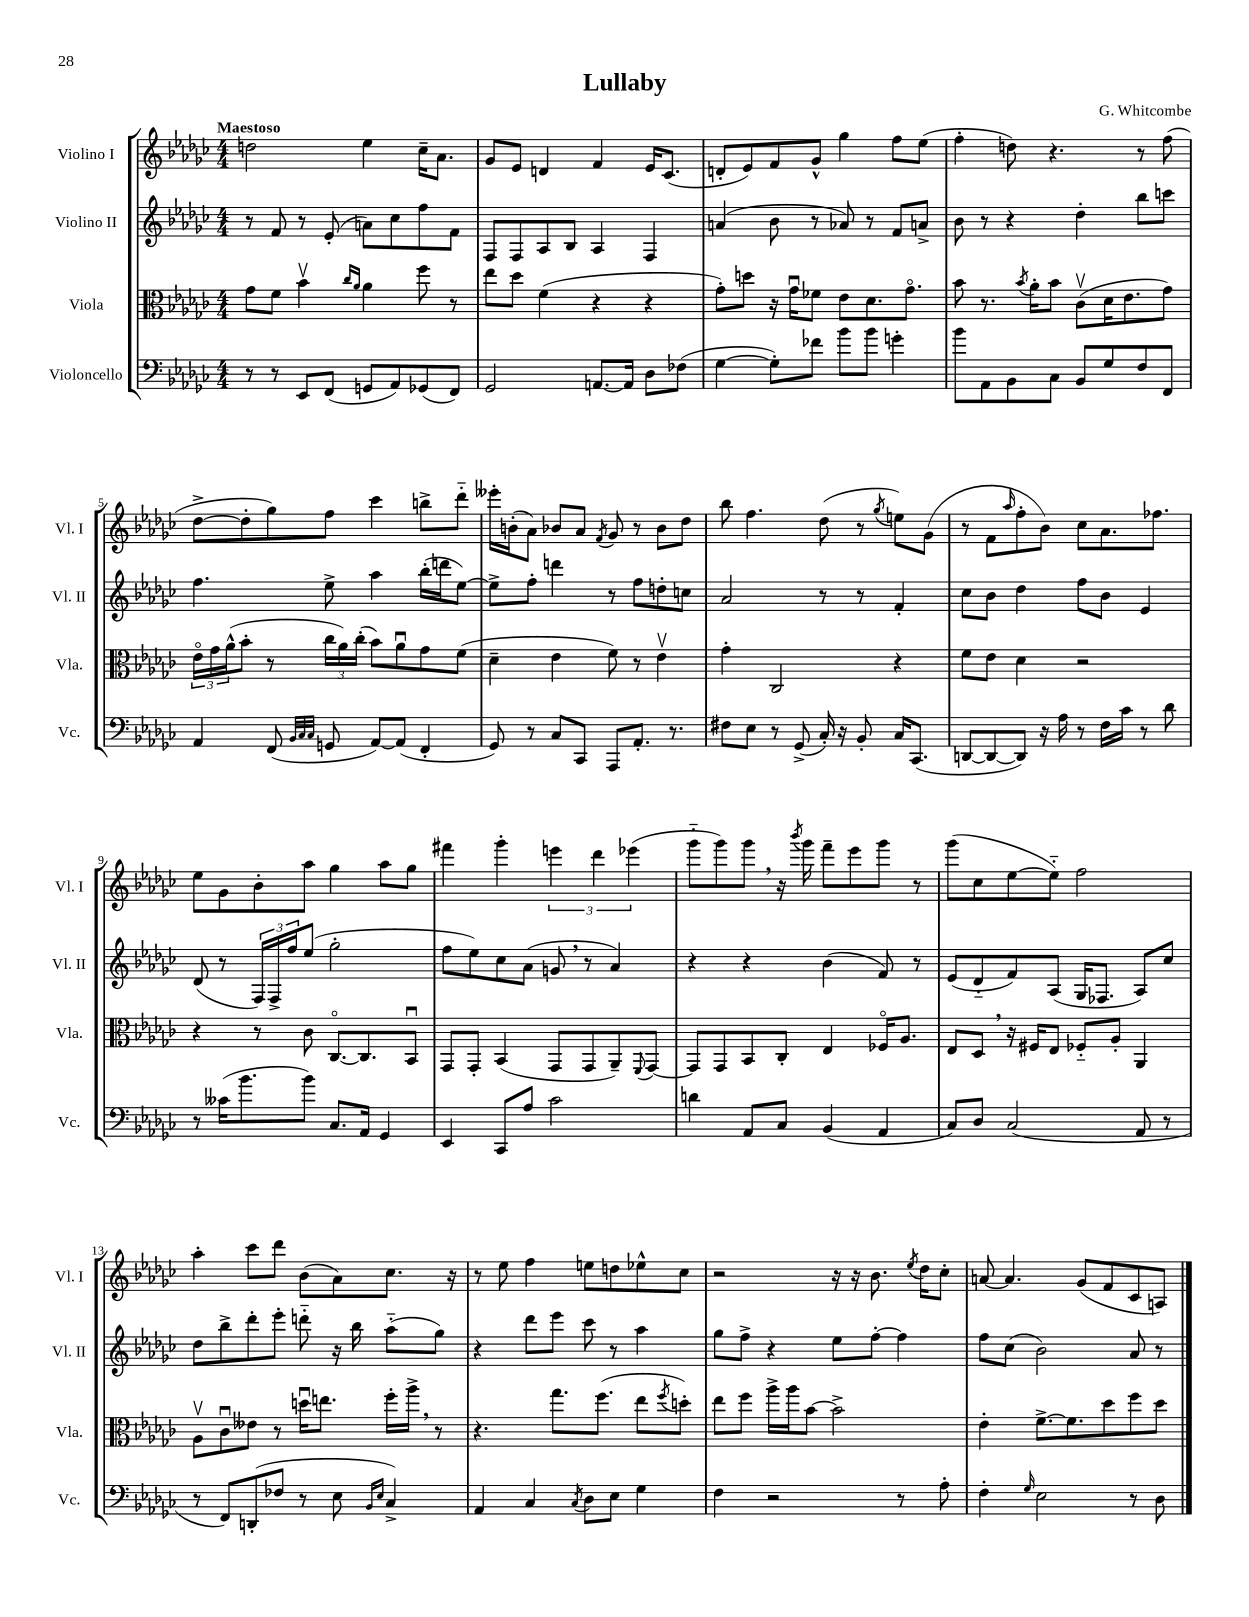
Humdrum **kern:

**kern	**kern	**kern	**kern
*part4	*part3	*part2	*part1
*staff4	*staff3	*staff2	*staff1
*I"Violoncello	*I"Viola	*I"Violino II	*I"Violino I
*I'Vc.	*I'Vla.	*I'Vl. II	*I'Vl. I
*clefF4	*clefC3	*clefG2	*clefG2
*k[b-e-a-d-g-c-]	*k[b-e-a-d-g-c-]	*k[b-e-a-d-g-c-]	*k[b-e-a-d-g-c-]
*M4/4	*M4/4	*M4/4	*M4/4
=1	=1	=1	=1
!	!	!	!LO:TX:a:B:t=Maestoso
8r	8g-\L	8r	2ddn\
8r	8f\J	8f/	.
8EE-/L	4b-v\	8r	.
(8FF/J	.	(8e-'/	.
.	16qqcc-/LL	.	.
.	16qqa-/JJ	.	.
8GGn/L	4a-\	8an\L)	4ee-\
8AA-/)	.	8cc-\	.
(8GG-X/	8ff\	8ff\	16cc-~\KL
.	.	.	8.a-\J
8FF/J)	8r	8f\J	.
=2	=2	=2	=2
2GG-/	8ee-\L	8F/L	8g-/L
.	8dd-\J	8F/	8e-/J
.	(4f\	8A-/	4dn/
.	.	8B-/J	.
[8.AAn/L	4r	4A-/	4f/
16AA/Jk]	.	.	.
8D-\L	4r	4F/	16e-/KL
.	.	.	(8.c-/J
(8F-X\J	.	.	.
=3	=3	=3	=3
[4G-\	8g-'\L)	(4an/	8dn'/L
.	8ddn\J	.	8e-/)
8G-'\L])	16r	8b-\	8f/
.	16g-u\KL	.	.
8f-X\J	8f-X\J	8r	8g-^^/J
8b-\L	8e-\L	8a-X/)	4gg-\
8b-\J	8.d-\	8r	.
4gn'\	.	8f/L	8ff\L
.	8.g-\J	.	.
.	.	8an^/J	(8ee-\J
=4	=4	=4	=4
8b-\L	8b-\	8b-\	4ff'\
8AA-\	8.r	8r	.
8BB-\	.	4r	8ddn\)
.	8qb-/	.	.
.	16a-'\KL	.	.
8C-\J	8b-\J	.	4.r
8BB-/L	(8c-v\L	4dd-'\	.
8G-/	16d-\K	.	.
.	8.e-\	.	.
8F/	.	8bb-\L	8r
8FF/J	8g-\J)	8cccn\J	(8ff\
!!LO:LB:g=z
=5	=5	=5	=5
4AA-/	24e-\LL	4.ff\	[8dd-^\L
.	24g-\	.	.
.	(24a-^^\J	.	.
.	8b-'\J	.	8dd-'\]
(8FF/	8r	.	8gg-\)
32qqBB-/LLL	.	.	.
32qqC-/	.	.	.
32qqC-/JJJ	.	.	.
8GGn/	24cc-\LL	8ee-^\	8ff\J
.	24a-\)	.	.
.	(24cc-'\JJ	.	.
[8AA-/L)	8b-\L)	4aa-\	4ccc-\
(8AA-/J]	8a-u\	.	.
4FF'/	8g-\	(16bb-'\LL	8bbn^\L
.	.	16dddn\J	.
.	(8f\J	[8ee-\J)	8ddd-\J
=6	=6	=6	=6
8GG-/)	4d-~\	8ee-^\L]	16eee--X'\LL
.	.	.	(16bn'\J
8r	.	8ff'\J	8a-\J)
8C-/L	4e-\	4dddn\	8b-X/L
8CC-/J	.	.	8a-/J
.	.	.	8qf/
8AAA-/L	8f\)	8r	8g-/
8.AA-'/J	8r	8ff\L	8r
.	4e-v\	8ddn'\	8b-\L
8.r	.	.	.
.	.	8ccn\J	8dd-\J
=7	=7	=7	=7
8F#X\L	4g-'\	2a-/	8bb-\
8E-\J	.	.	4.ff\
8r	2C-/	.	.
(8GG-^/	.	.	.
16C-'/)	.	8r	(8dd-\
16r	.	.	.
8BB-'/	.	8r	8r
.	.	.	8qgg-/
16C-/KL	4r	4f'/	8een\L)
(8.CC-/J	.	.	.
.	.	.	(8g-\J
=8	=8	=8	=8
[8DDn/L	8f\L	8cc-\L	8r
8DD/_	8e-\J	8b-\J	8f\L
.	.	.	16qqaa-/
8DD/J])	4d-\	4dd-\	8ff'\
16r	.	.	8b-\J)
16A-\	.	.	.
8r	2r	8ff\L	8cc-\L
16F\LL	.	8b-\J	8.a-\
16c-\JJ	.	.	.
8r	.	4e-/	.
.	.	.	8.ff-X\J
8d-\	.	.	.
!!LO:LB:g=z
=9	=9	=9	=9
8r	4r	(8d-/	8ee-\L
(16c--X\KL	.	8r	8g-\
8.b-\	.	.	.
.	8r	24F/LL)	8b-'\
.	.	24F^/	.
.	.	24ff/J	.
8b-\J)	8c-\	(8ee-/J	8aa-\J
8.C-/L	[8.C-/L	2gg-'\	4gg-\
16AA-/Jk	8.C-/]	.	.
4GG-/	.	.	8aa-\L
.	8BB-u/J	.	8gg-\J
=10	=10	=10	=10
4EE-/	8GG-/L	8ff\L	4fff#X\
.	8GG-'/J	8ee-\)	.
8CC-/L	(4BB-/	8cc-\	4ggg-'\
8A-/J	.	(8a-\J	.
2c-\	8GG-/L	8gn,/	6eeen\
.	8GG-/	8r	.
.	.	.	6ddd-\
.	8AA-~/)	4a-/)	.
.	.	.	(6eee-X\
.	8qqFF/	.	.
.	[8GG-/J	.	.
=11	=11	=11	=11
4dn\	8GG-/L]	4r	8ggg-\L
.	8GG-/	.	8ggg-\)
8AA-/L	8BB-/	4r	8ggg-,\J
8C-/J	8C-'/J	.	16r
.	.	.	8qbbb-/
.	.	.	16ggg-\
(4BB-/	4E-/	(4b-\	8fff~\L
.	.	.	8eee-\
4AA-/	16F-X/KL	8f/)	8ggg-\J
.	8.A-/J	.	.
.	.	8r	8r
=12	=12	=12	=12
8C-/L)	8E-/L	(8e-/L	(8ggg-\L
8D-/J	8D-,/J	8d-/	8cc-\
(2C-/	16r	8f/)	[8ee-\
.	16F#X/KL	.	.
.	8E-/J	(8A-/J	8ee-\J])
.	8F-X/L	16G-/KL	2ff\
.	.	8.F-X/J	.
.	8A-'/J	.	.
8AA-/	4AA-/	8A-/L)	.
8r	.	8cc-/J	.
!!LO:LB:g=z
=13	=13	=13	=13
8r	8A-v\L	8dd-\L	4aa-'\
8FF/L)	8c-u\	8bb-^\	.
(8DDn'/	8e--X\J	8ddd-'\	8ccc-\L
8F-X/J	8r	8eee-'\J	8ddd-\J
8r	16ddnu\KL	8dddn\	(8b-\L
.	8.een\J	.	.
8E-\	.	16r	8a-\)
.	.	16bb-\	.
16qqBB-/LL	.	.	.
16qqE-/JJ	.	.	.
4C-^/)	16ff'\LL	(8aa-\L	8.cc-\J
.	16aa-^,\JJ	.	.
.	8r	8gg-\J)	.
.	.	.	16r
=14	=14	=14	=14
4AA-/	4.r	4r	8r
.	.	.	8ee-\
4C-/	.	8ddd-\L	4ff\
.	8.gg-\L	8eee-\J	.
8qC-/	.	.	.
8D-\L	.	8ccc-\	8een\L
.	(8.ff\J	.	.
8E-\J	.	8r	8ddn\
4G-\	8ee-\L	4aa-\	8ee-X^^\
.	8qff/	.	.
.	8ddn'\J)	.	8cc-\J
=15	=15	=15	=15
4F\	8ee-\L	8gg-\L	2r
.	8ff\J	8ff^\J	.
2r	16aa-^\LL	4r	.
.	16aa-\J	.	.
.	[8b-\J	.	.
.	2b-^\]	8ee-\L	16r
.	.	.	16r
.	.	[8ff'\J	8.b-\
8r	.	4ff\]	.
.	.	.	8qee-/
.	.	.	16dd-\KL
8A-'\	.	.	8cc-'\J
=16	=16	=16	=16
4F'\	4e-'\	8ff\L	[8an/
.	.	(8cc-\J	4.a/]
16qqG-/	.	.	.
2E-\	[8.f^\L	2b-\)	.
.	8.f\]	.	.
.	.	.	(8g-/L
.	8dd-\	.	8f/
8r	8ff\	8a-/	8c-/
8D-\	8dd-\J	8r	8An/J)
==	==	==	==
*-	*-	*-	*-
